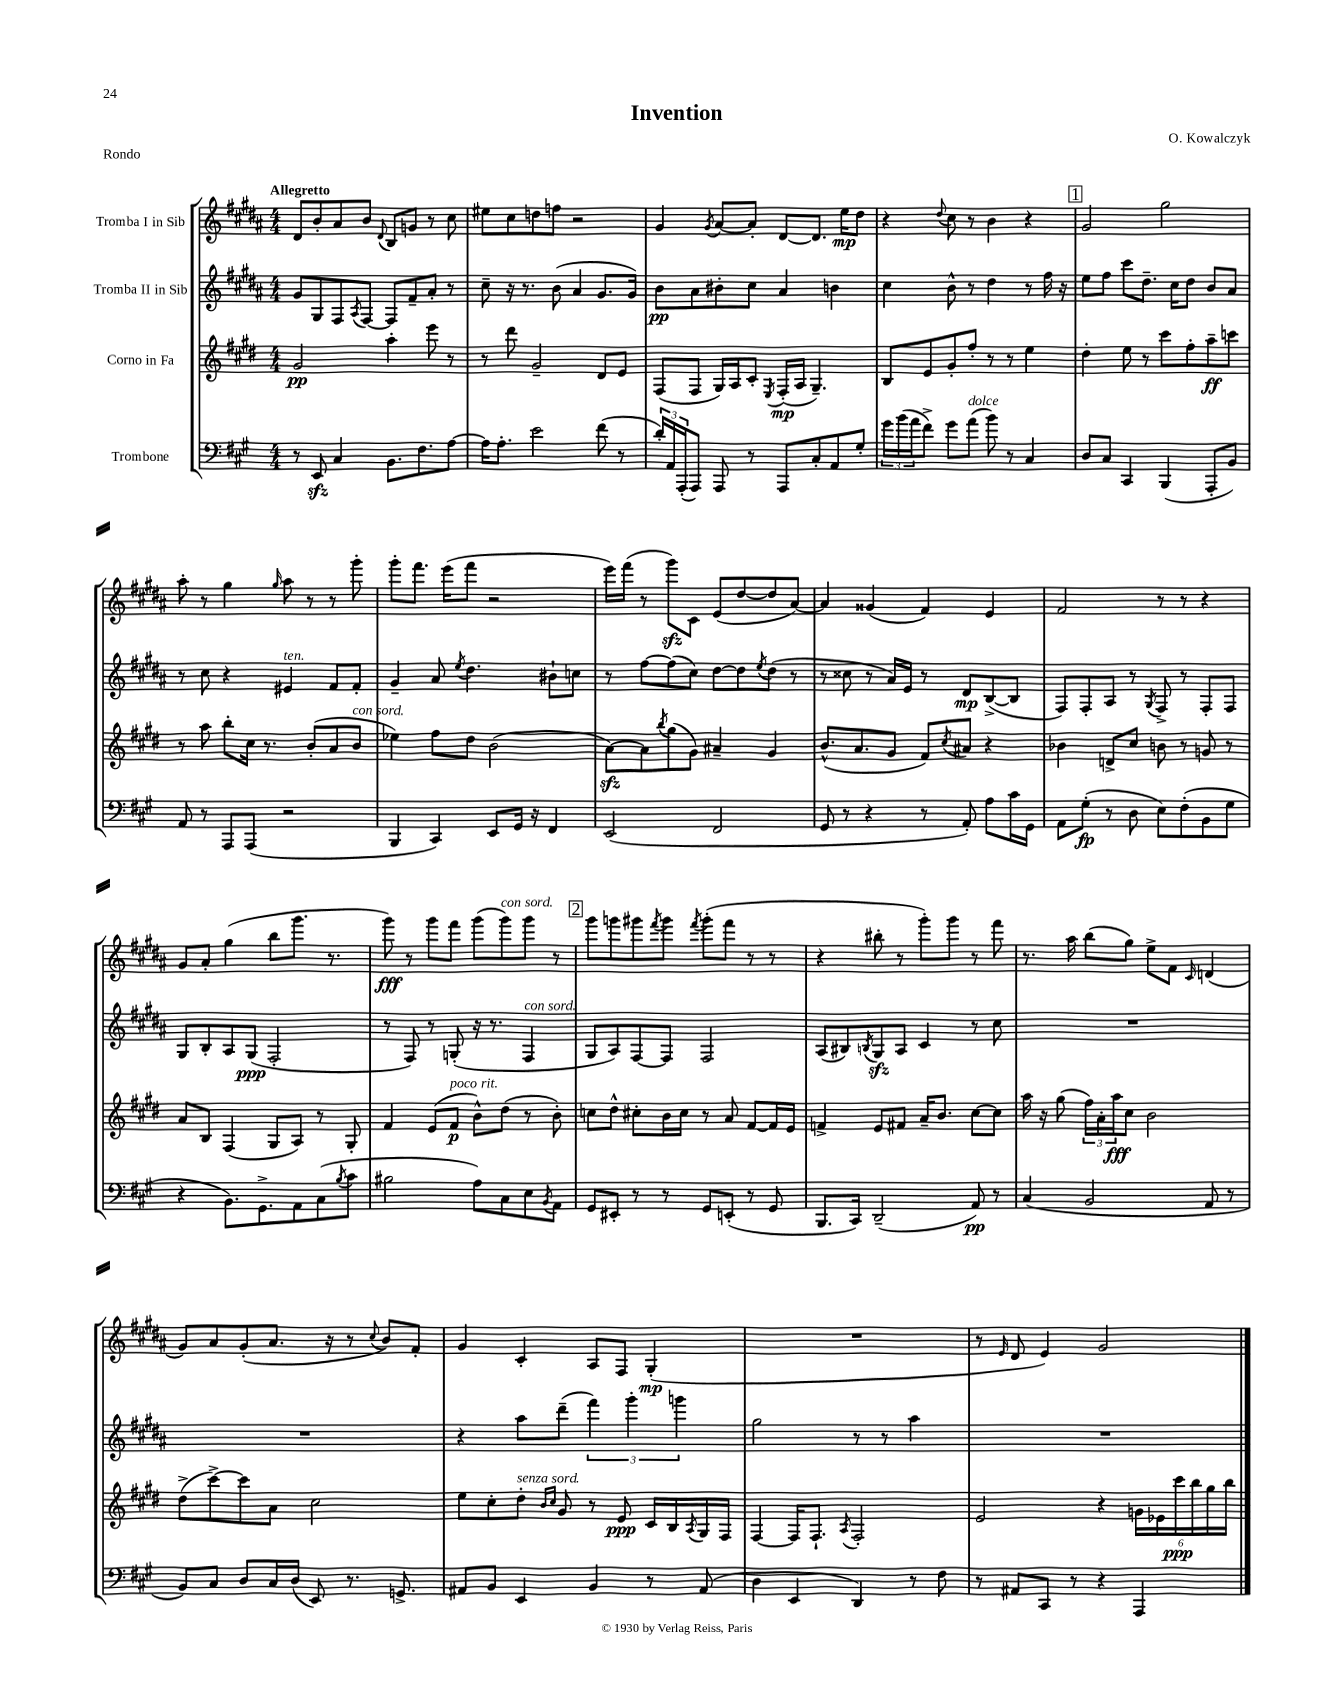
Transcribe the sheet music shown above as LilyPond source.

\header { title = "Invention" composer = "O. Kowalczyk" piece = "Rondo" }
<<
\new StaffGroup <<
\new Staff = "s0" \with { instrumentName = "Tromba I in Sib" } {
    \clef treble \key b \major \numericTimeSignature \time 4/4 \tempo "Allegretto"
    dis'8 b'8-. ais'8 b'8 \appoggiatura { dis'8 } b8 g'8 r8 cis''8 |
    eis''8 cis''8 d''8 f''8 r2 |
    gis'4 \acciaccatura { gis'8 } ais'8~ ais'8-. dis'8~ dis'8. e''16\mp dis''8 |
    r4 \appoggiatura { dis''8 } cis''8 r8 b'4 r4 |
    \mark \markup { \box "1" } gis'2 gis''2 |
    ais''8-. r8 gis''4 \grace { gis''16 } ais''8 r8 r8 gis'''8-. |
    gis'''8-. fis'''8. e'''16( fis'''8 r2 |
    e'''16) fis'''16( r8 gis'''8\sfz) cis'8 e'8( dis''8~ dis''8 ais'8~) |
    ais'4 gisis'4( fis'4) e'4 |
    fis'2 r8 r8 r4 |
    gis'8 ais'8-. gis''4( b''8 gis'''8. r8. |
    gis'''8\fff) r8 gis'''8 fis'''8 gis'''8( gis'''8^\markup { \italic "con sord." }) gis'''8 r8 |
    \mark \markup { \box "2" } gis'''8 g'''8 gis'''8 \acciaccatura { fis'''8 } gis'''8 \acciaccatura { fis'''8 } gis'''8-.( fis'''8 r8 r8 |
    r4 bis''8-. r8 gis'''8-.) gis'''8 r8 fis'''8 |
    r8. ais''16 b''8( gis''8) e''8-> fis'8 \grace { cis'16 } d'4( |
    gis'8) ais'8 gis'8-.( ais'8. r16 r8 \appoggiatura { cis''8 } b'8) fis'8-. |
    gis'4 cis'4-. ais8 fis8 gis4-.\mp( |
    R1 |
    r8 \grace { e'16 } dis'8 e'4) gis'2 \bar "|." |
}
\new Staff = "s1" \with { instrumentName = "Tromba II in Sib" } {
    \clef treble \key b \major \numericTimeSignature \time 4/4
    gis'8 gis8 fis8 \acciaccatura { ais8 } fis8~ fis8 fis'8-- ais'8-. r8 |
    cis''8-- r16 r8. b'8( ais'4 gis'8. gis'16) |
    b'8\pp ais'8 bis'8-. cis''8 ais'4 b'4 |
    cis''4 b'8-^ r8 dis''4 r8 fis''16 r16 |
    \mark \markup { \box "1" } e''8 fis''8 cis'''8 dis''8.-- cis''16 dis''8 b'8 ais'8 |
    r8 cis''8 r4 eis'4^\markup { \italic "ten." } fis'8 fis'8-. |
    gis'4-- ais'8 \acciaccatura { e''8 } dis''4. bis'8-! c''8 |
    r8 fis''8~ fis''8( cis''8) dis''8~ dis''8 \acciaccatura { e''8 } dis''8( r8 |
    r8 cisis''8 r8 ais'16) e'16 r8 dis'8\mp b8~->( b8 |
    fis8) fis8-. ais8 r8 \acciaccatura { gis8 } fis8-> r8 fis8-. fis8 |
    gis8 b8-. ais8 gis8\ppp( fis2-. |
    r8 fis8) r8 g8-.( r16 r8. fis4^\markup { \italic "con sord." } |
    \mark \markup { \box "2" } gis8 ais8) fis8~ fis8 fis2 |
    ais8( bis8) \acciaccatura { b8 } gis8\sfz ais8 cis'4 r8 cis''8 |
    R1 |
    R1 |
    r4 ais''8 dis'''8--( \tuplet 3/2 { fis'''4) gis'''4-. g'''4 } |
    gis''2 r8 r8 ais''4 |
    R1 \bar "|." |
}
\new Staff = "s2" \with { instrumentName = "Corno in Fa" } {
    \clef treble \key e \major \numericTimeSignature \time 4/4
    gis'2\pp a''4-. e'''8 r8 |
    r8 dis'''8 gis'2-- dis'8 e'8 |
    fis8( fis8 gis16) a16 cis'8-. \acciaccatura { e8 } fis16-.\mp( a16 gis4.--) |
    b8 e'8 gis'8-. fis''8-. r8 r8 e''4 |
    \mark \markup { \box "1" } dis''4-. e''8 r8 cis'''8 fis''8-. a''8--\ff c'''8 |
    r8 a''8 b''8-. cis''16 r8. b'8-.( a'8 b'8^\markup { \italic "con sord." } |
    ees''4) fis''8 dis''8 b'2( |
    a'8~\sfz) a'8 \acciaccatura { b''8 } gis''8( gis'8) ais'4-- gis'4 |
    b'8.-^( a'8. gis'8 fis'8) \acciaccatura { cis''8 } ais'8 r4 |
    bes'4 d'8-> cis''8 b'8 r8 g'8 r8 |
    a'8 b8 fis4( gis8 a8) r8 gis8-. |
    fis'4 e'8( fis'8\p^\markup { \italic "poco rit." } b'8-^) dis''8( r8 b'8-.) |
    \mark \markup { \box "2" } c''8 dis''8-^ cis''8-. b'16 cis''16 r8 a'8 fis'8~ fis'16 e'16 |
    f'4-> e'8 fis'8 a'16-- b'8. cis''8~ cis''8 |
    a''16 r16 gis''8( \tuplet 3/2 { fis''16) a'16-. a''16\fff } cis''8 b'2 |
    dis''8->( cis'''8~->) cis'''8 a'8 cis''2 |
    e''8 cis''8-. dis''8-.^\markup { \italic "senza sord." } \grace { b'16 cis''16 } gis'8 r8 e'8\ppp cis'16 b16 \acciaccatura { a8 } gis16 fis16 |
    fis4~ fis16 fis8.-! \acciaccatura { a8 } fis2-. |
    e'2 r4 \tuplet 6/4 { g'16 ees'16 cis'''16\ppp b''16 gis''16 b''16 } \bar "|." |
}
\new Staff = "s3" \with { instrumentName = "Trombone" } {
    \clef bass \key a \major \numericTimeSignature \time 4/4
    r8 e,8\sfz cis4 b,8. fis8. a8~ |
    a16 a8.-. e'2 fis'8( r8 |
    \tuplet 3/2 { d'16-.) a,16 a,,16-.( } a,,8) a,,8 r8 a,,8 cis8-. a,8 gis8-. |
    \tuplet 3/2 { gis'16 b'16( a'16 } fis'8->) gis'8 a'8^\markup { \italic "dolce" }( b'8) r8 cis4 |
    \mark \markup { \box "1" } d8 cis8 cis,4 b,,4( a,,8-. b,8) |
    a,8 r8 a,,8 a,,8( r2 |
    b,,4 cis,4) e,8 gis,16 r16 fis,4 |
    e,2( fis,2 |
    gis,8 r8 r4 r8 a,8-.) a8 cis'16 gis,16 |
    a,8 gis8-.\fp( r8 d8 e8) fis8-.( b,8 gis8 |
    r4 b,8.) gis,8.-> a,8 cis8( \acciaccatura { b8 } cis'8 |
    bis2 a8) cis8 e8 \acciaccatura { b,8 } a,8 |
    \mark \markup { \box "2" } gis,8 eis,8-. r8 r8 gis,8 e,8-.( r8 gis,8 |
    b,,8. cis,16) d,2--( a,8\pp) r8 |
    cis4( b,2 a,8 r8 |
    b,8) cis8 d8 cis16 d16( e,8) r8. g,8.-> |
    ais,8 b,8 e,4 b,4 r8 ais,8( |
    d4 e,4 d,4) r8 fis8 |
    r8 ais,8 cis,8 r8 r4 a,,4 \bar "|." |
}
>>
>>
\layout { \context { \Score \remove "Bar_number_engraver" } }
